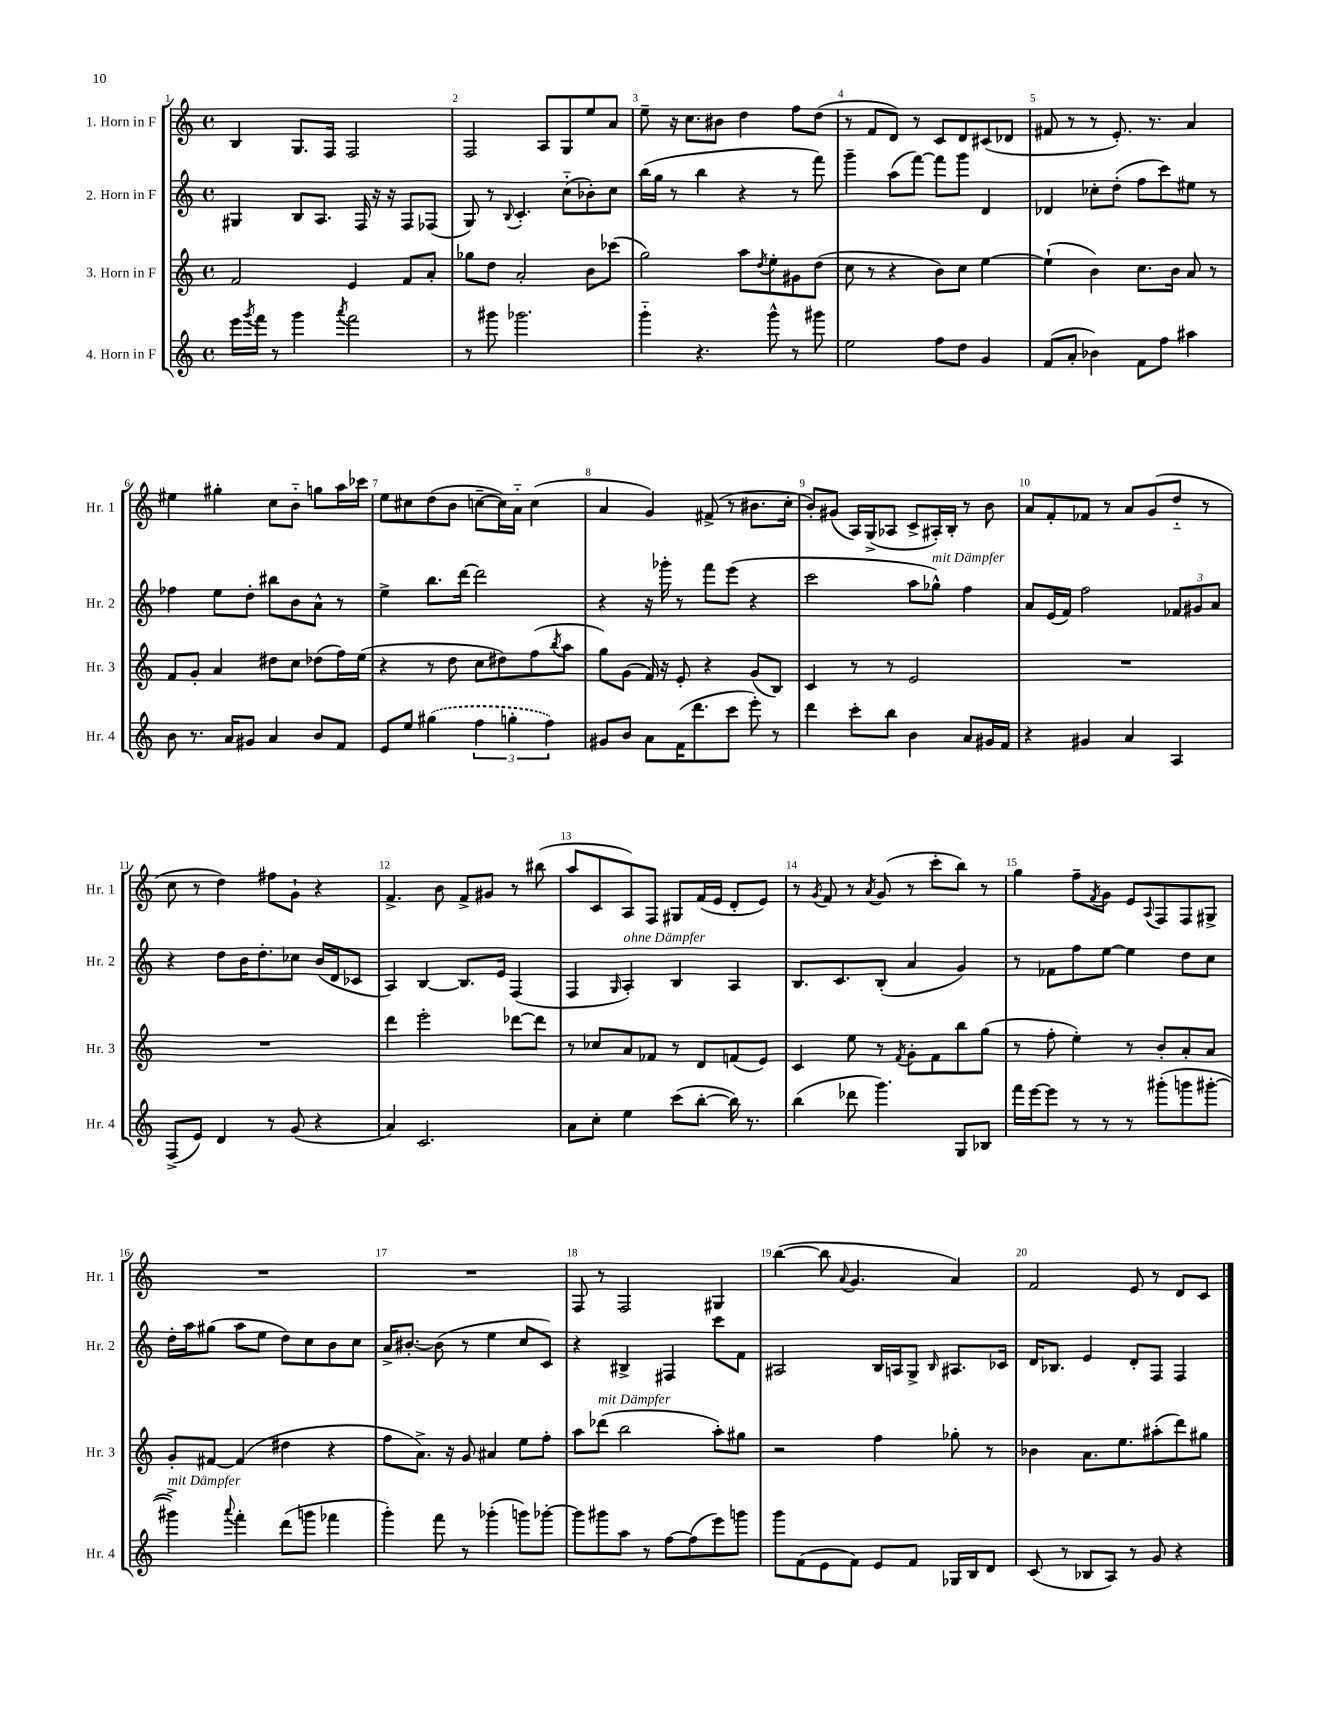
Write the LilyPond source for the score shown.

<<
\new StaffGroup <<
\new Staff = "s0" \with { instrumentName = "1. Horn in F" shortInstrumentName = "Hr. 1" } {
    \clef treble \key c \major \defaultTimeSignature \time 4/4
    b4 g8. f16 f2 |
    f2 a8 g8 e''8 a'8 |
    e''8-- r16 c''8. bis'8 d''4 f''8 d''8( |
    r8 f'8 d'8) r8 c'8 d'8 cis'8( des'8 |
    fis'8 r8 r8 e'8.-.) r8. a'4 |
    eis''4 gis''4-. c''8 b'8-_ g''8 a''16 ces'''16 |
    e''8 cis''8 d''8( b'8 c''8~-- c''16) a'16-_ c''4( |
    a'4 g'4) fis'8->( r8 bis'8. c''16-. |
    b'8-.) gis'8( a16) g16->( aes8 c'8-> ais16-.) b16-. r8 b'8 |
    a'8 f'8-. fes'8 r8 a'8 g'8( d''8-_ r8 |
    c''8 r8 d''4) fis''8 g'8-! r4 |
    f'4.-> b'8 f'8-> gis'8 r8 bis''8( |
    a''8 c'8 a8) f8 gis8 f'16( e'16 d'8-. e'8) |
    r8 \acciaccatura { g'8 } f'8 r8 \acciaccatura { a'8 } g'8( r8 c'''8-. b''8) r8 |
    g''4 f''8-- \acciaccatura { f'8 } g'8 e'8 \appoggiatura { a8 } f8 f8 gis8-> |
    R1 |
    R1 |
    f8 r8 f2 gis4 |
    b''4~( b''8 \appoggiatura { a'8 } g'4. a'4) |
    f'2 e'8 r8 d'8 c'8 \bar "|." |
}
\new Staff = "s1" \with { instrumentName = "2. Horn in F" shortInstrumentName = "Hr. 2" } {
    \clef treble \key c \major \defaultTimeSignature \time 4/4
    gis4 b8 a8. f16 r16 r16 f8 fes8( |
    g8) r8 \appoggiatura { b8 } c'4.-. c''8-_( bes'8-.) c''8 |
    b''16( g''16 r8 b''4 r4 r8 f'''8) |
    g'''4-- a''8( f'''8~) f'''8 g'''8 d'4 |
    des'4 ces''8-. d''8-.( f''8 c'''8) eis''8 r8 |
    fes''4 e''8 d''8-. bis''8 b'8 a'8-^ r8 |
    e''4-> b''8. d'''16~ d'''2 |
    r4 r16 ges'''16-. r8 f'''8 e'''8( r4 |
    c'''2 a''8 ges''8-^^\markup { \italic "mit Dämpfer" }) f''4 |
    a'8 e'16( f'16) f''2 \tuplet 3/2 { fes'8 gis'8 a'8 } |
    r4 d''8 b'16 d''8.-. ces''8 b'16( d'16 ces'8 |
    a4) b4~ b8. e'16 f4( |
    f4 \grace { g16 } a4-.^\markup { \italic "ohne Dämpfer" }) b4 a4 |
    b8. c'8. b8-.( a'4 g'4) |
    r8 fes'8 f''8 e''8~ e''4 d''8 c''8 |
    d''16-. a''16 gis''8( a''8 e''8 d''8) c''8 b'8 c''8 |
    a'16-> bis'8.~-. bis'8( r8 e''4 c''8 c'8) |
    r4 bis4-> fis4 c'''8 f'8 |
    ais2 b16 a16 g8-> \grace { b16 } ais8. ces'16 |
    d'16 bes8. e'4 d'8-. f8 f4 \bar "|." |
}
\new Staff = "s2" \with { instrumentName = "3. Horn in F" shortInstrumentName = "Hr. 3" } {
    \clef treble \key c \major \defaultTimeSignature \time 4/4
    f'2 e'4 f'8 a'8-. |
    ges''8 d''8 a'2-. b'8 ces'''8( |
    g''2) a''8 \acciaccatura { d''8 } e''8-. gis'8 d''8( |
    c''8 r8 r4 b'8) c''8 e''4~ |
    e''4-!( b'4) c''8. b'16 a'8 r8 |
    f'8 g'8-. a'4 dis''8 c''8 des''8( f''16) e''16( |
    r4 r8 d''8 c''8 dis''8) f''8( \acciaccatura { b''8 } a''8 |
    g''8) g'8( f'16) r16 e'8-. r4 g'8( b8) |
    c'4 r8 r8 e'2 |
    R1 |
    R1 |
    d'''4 e'''2-. des'''8~ des'''8 |
    r8 ces''8 a'8 fes'8 r8 d'8 f'8( e'8) |
    c'4 e''8 r8 \acciaccatura { f'8 } g'8-. f'8 b''8 g''8( |
    r8 f''8-. e''4-.) r8 b'8-. a'8-. a'8 |
    g'8-. fis'8~ fis'4( dis''4 r4 |
    f''8 a'8.->) r16 g'8 ais'4 e''8 f''8-. |
    a''8 des'''8^\markup { \italic "mit Dämpfer" }( b''2 a''8-.) gis''8 |
    r2 f''4 ges''8-. r8 |
    bes'4 a'8. e''8. ais''8-.( d'''8) gis''8 \bar "|." |
}
\new Staff = "s3" \with { instrumentName = "4. Horn in F" shortInstrumentName = "Hr. 4" } {
    \clef treble \key c \major \defaultTimeSignature \time 4/4
    e'''16 \acciaccatura { g'''8 } f'''16 r8 g'''4 \acciaccatura { a'''8 } f'''2 |
    r8 gis'''8 ges'''2. |
    g'''4-_ r4. g'''8-^ r8 gis'''8 |
    e''2 f''8 d''8 g'4 |
    f'8( a'8-. bes'4) f'8 f''8 ais''4 |
    b'8 r8. a'16 gis'8 a'4 b'8 f'8 |
    e'8 e''8 \once \slurDashed gis''4( \tuplet 3/2 { f''4 g''4-. f''4) } |
    gis'8 b'8 a'8 f'16( d'''8. c'''8 e'''8-.) r8 |
    d'''4 c'''8-. b''8 b'4 a'8 gis'16 f'16 |
    r4 gis'4 a'4 a4 |
    f8->( e'8) d'4 r8 g'8( r4 |
    a'4) c'2. |
    a'8 c''8-. e''4 c'''8( b''8~-. b''16) r8. |
    b''4( des'''8 g'''4.) g8 bes8 |
    f'''16 e'''16~ e'''8 r8 r8 r8 gis'''8-.( g'''8 gis'''8~-. |
    gis'''4->^\markup { \italic "mit Dämpfer" }) \appoggiatura { a'''8 } f'''4-. d'''8( g'''8 fes'''4 |
    g'''4-.) f'''8 r8 ges'''4-.( g'''8) ges'''8~-. |
    ges'''8 gis'''8 a''8 r8 f''8~ f''8( e'''8) g'''8 |
    g'''8 f'8( e'8 f'8) e'8 f'8 ges16 b16 d'8 |
    c'8( r8 bes8 a8) r8 g'8 r4 \bar "|." |
}
>>
>>
\layout { \context { \Score \override BarNumber.break-visibility = ##(#f #t #t) barNumberVisibility = #all-bar-numbers-visible } }
